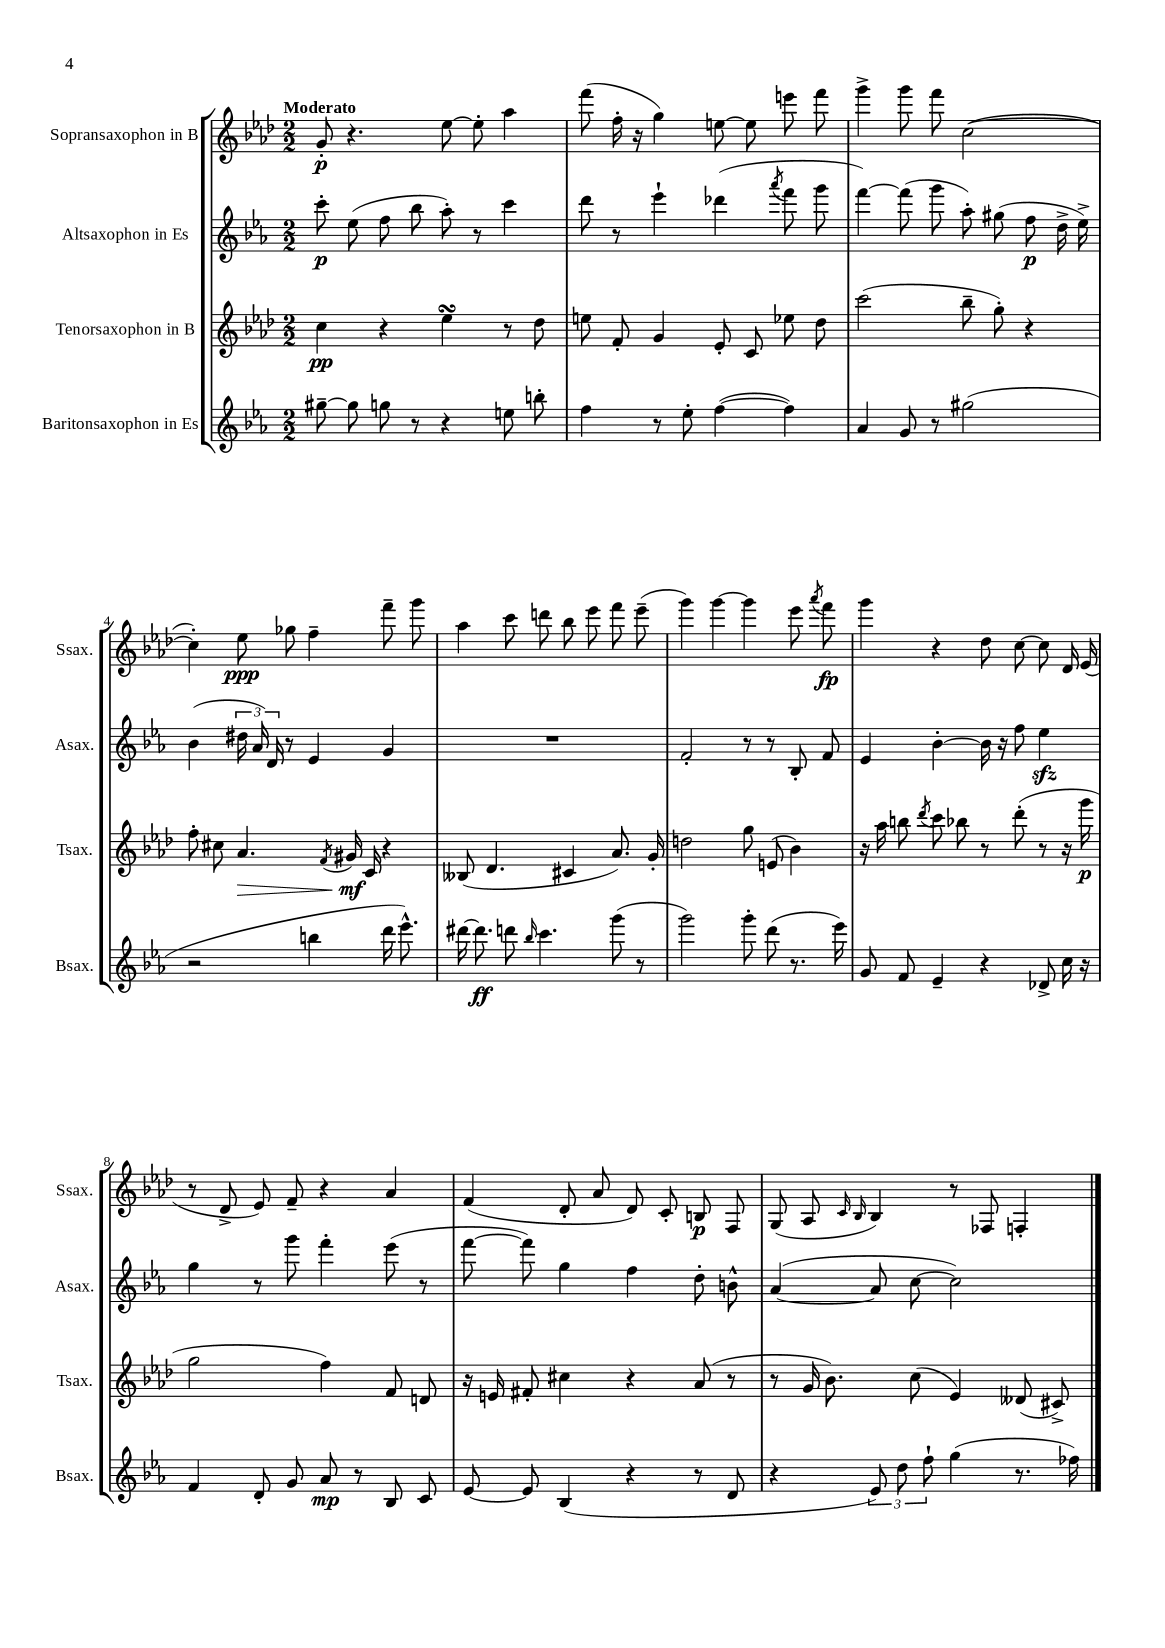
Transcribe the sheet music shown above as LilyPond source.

<<
\new StaffGroup <<
\new Staff = "s0" \with { instrumentName = "Sopransaxophon in B" shortInstrumentName = "Ssax." } {
    \clef treble \key aes \major \numericTimeSignature \time 2/2 \tempo "Moderato"
    \autoBeamOff g'8-.\p r4. ees''8~ ees''8-. aes''4 |
    f'''8( f''16-. r16 g''4) e''8~ e''8 e'''8 f'''8 |
    g'''4-> g'''8 f'''8 c''2~( |
    c''4-.) ees''8\ppp ges''8 f''4-- f'''8-- g'''8 |
    aes''4 c'''8 d'''8 bes''8 ees'''8 f'''8 ees'''8--( |
    g'''4) g'''4~ g'''4 ees'''8 \acciaccatura { aes'''8 } f'''8\fp |
    g'''4 r4 des''8 c''8~ c''8 des'16 ees'16( |
    r8 des'8-> ees'8) f'8-- r4 aes'4 |
    f'4( des'8-. aes'8 des'8) c'8-. b8\p f8 |
    g8( aes8 \grace { c'16 bes16 } bes4) r8 fes8 f4-. \bar "|." |
}
\new Staff = "s1" \with { instrumentName = "Altsaxophon in Es" shortInstrumentName = "Asax." } {
    \clef treble \key ees \major \numericTimeSignature \time 2/2
    \autoBeamOff c'''8-.\p ees''8( f''8 bes''8 aes''8-.) r8 c'''4 |
    d'''8 r8 ees'''4-! des'''4( \acciaccatura { aes'''8 } f'''8 g'''8 |
    f'''4~) f'''8( g'''8 aes''8-.) gis''8( f''8\p d''16-> ees''16->) |
    bes'4( \tuplet 3/2 { dis''16 aes'16) d'16 } r8 ees'4 g'4 |
    R1 |
    f'2-. r8 r8 bes8-. f'8 |
    ees'4 bes'4~-. bes'16 r16 f''8 ees''4\sfz |
    g''4 r8 g'''8 f'''4-. ees'''8( r8 |
    f'''8~ f'''8) g''4 f''4 d''8-. b'8-^ |
    aes'4~( aes'8 c''8~ c''2) \bar "|." |
}
\new Staff = "s2" \with { instrumentName = "Tenorsaxophon in B" shortInstrumentName = "Tsax." } {
    \clef treble \key aes \major \numericTimeSignature \time 2/2
    \autoBeamOff c''4\pp r4 ees''4\turn r8 des''8 |
    e''8 f'8-. g'4 ees'8-. c'8 ees''8 des''8 |
    c'''2( bes''8-- g''8-.) r4 |
    f''8-. cis''8 aes'4.\> \acciaccatura { f'8 } gis'16\mf\! c'16 r4 |
    beses8( des'4. cis'4 aes'8.) g'16-. |
    d''2 g''8 e'8( bes'4) |
    r16 aes''16 b''8 \acciaccatura { des'''8 } c'''8 bes''8 r8 des'''8-.( r8 r16 g'''16\p |
    g''2 f''4) f'8 d'8 |
    r16 e'16 fis'8-. cis''4 r4 aes'8( r8 |
    r8 g'16 bes'8.) c''8( ees'4) deses'8( cis'8->) \bar "|." |
}
\new Staff = "s3" \with { instrumentName = "Baritonsaxophon in Es" shortInstrumentName = "Bsax." } {
    \clef treble \key ees \major \numericTimeSignature \time 2/2
    \autoBeamOff gis''8~-- gis''8 g''8 r8 r4 e''8 b''8-. |
    f''4 r8 ees''8-. f''4~( f''4) |
    aes'4 g'8 r8 gis''2( |
    r2 b''4 d'''16 ees'''8.-^) |
    dis'''16~ dis'''8.\ff d'''8 \grace { bes''16 } c'''4. g'''8( r8 |
    g'''2) g'''8-. d'''8( r8. ees'''16) |
    g'8 f'8 ees'4-- r4 des'8-> c''16 r16 |
    f'4 d'8-. g'8 aes'8\mp r8 bes8 c'8 |
    ees'8~ ees'8 bes4( r4 r8 d'8 |
    r4 \tuplet 3/2 { ees'8) d''8 f''8-! } g''4( r8. fes''16) \bar "|." |
}
>>
>>
